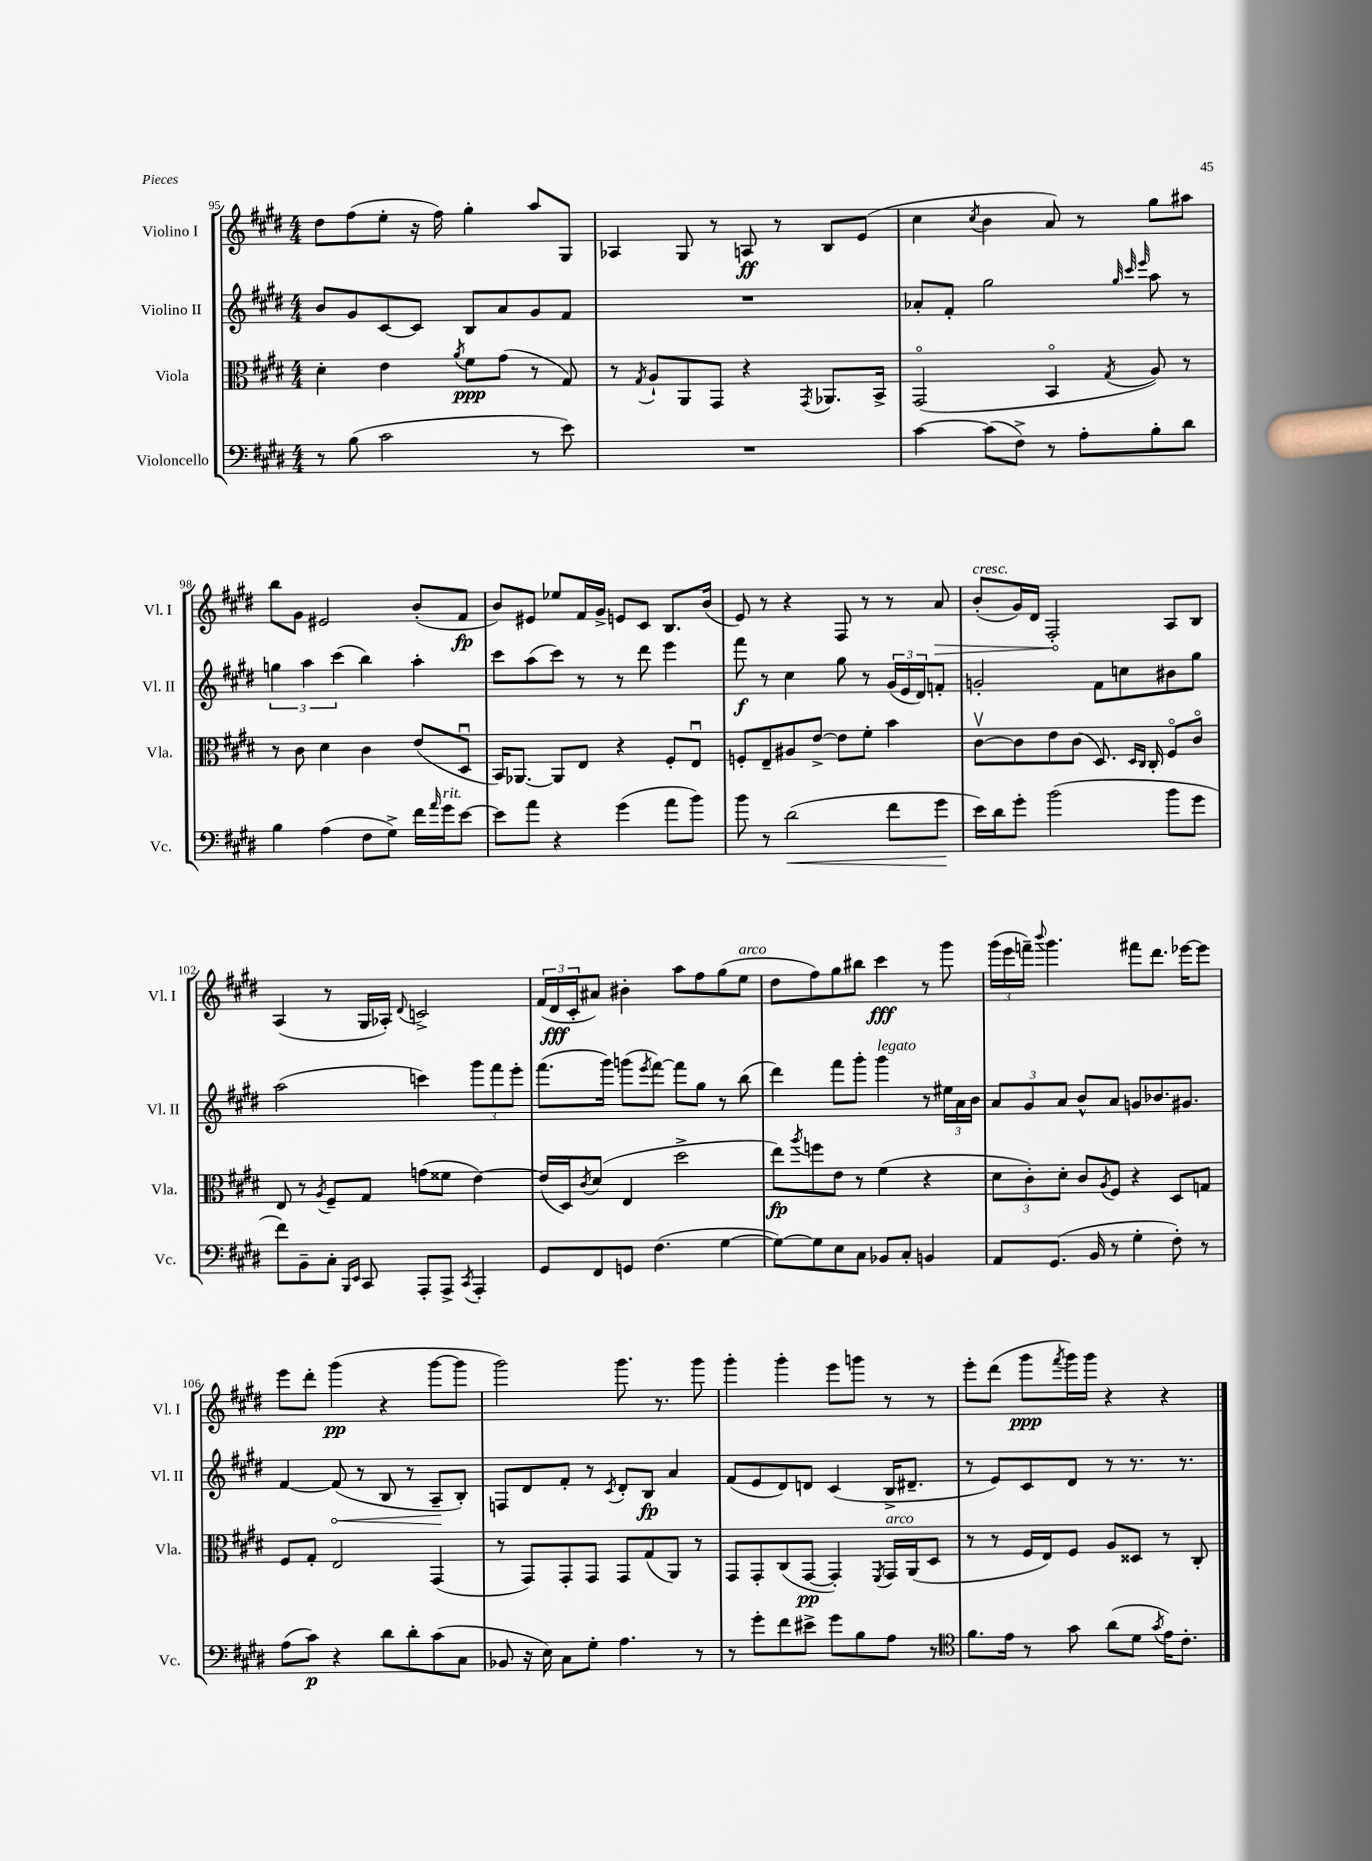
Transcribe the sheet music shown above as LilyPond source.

<<
\new StaffGroup <<
\new Staff = "s0" \with { instrumentName = "Violino I" shortInstrumentName = "Vl. I" } {
    \clef treble \key e \major \numericTimeSignature \time 4/4
    dis''8 fis''8( e''8-. r16 fis''16) gis''4-. a''8 gis8 |
    aes4 gis8 r8 a8\ff r8 b8 e'8( |
    cis''4 \acciaccatura { cis''8 } b'4 a'8) r8 gis''8 ais''8 |
    b''8 gis'8 eis'2 b'8-.( fis'8\fp |
    b'8) eis'8 ees''8 fis'16 gis'16-> e'8 cis'8 b8. b'16( |
    e'8) r8 r4 fis8 r8 r8 \once \override Hairpin.circled-tip = ##t a'8\> |
    b'8-.^\markup { \italic "cresc." }( gis'16) dis'16 fis2-.\! a8 b8 |
    a4( r8 gis16 aes16-.) \appoggiatura { dis'8 } c'2-> |
    \tuplet 3/2 { fis'16( dis'16\fff cis'16-. } ais'8) bis'4-. a''8 fis''8 gis''8( e''8^\markup { \italic "arco" } |
    dis''8 fis''8) gis''8 bis''8 cis'''4\fff r8 gis'''8 |
    \tuplet 3/2 { gis'''16( e'''16 f'''16--) } \appoggiatura { b'''8 } gis'''4. fis'''8 dis'''8. ees'''16~ ees'''8 |
    e'''8 dis'''8-. gis'''4\pp( r4 gis'''8~ gis'''8 |
    gis'''2) gis'''8. r8. gis'''8 |
    gis'''4-. gis'''4-. e'''8 g'''8 r8 r8 |
    e'''8-. dis'''8( gis'''8\ppp \acciaccatura { fis'''8 } gis'''16) gis'''16 r4 r4 \bar "|." |
}
\new Staff = "s1" \with { instrumentName = "Violino II" shortInstrumentName = "Vl. II" } {
    \clef treble \key e \major \numericTimeSignature \time 4/4
    b'8 gis'8 cis'8~ cis'8 b8 a'8 gis'8 fis'8 |
    R1 |
    aes'8-. fis'8-. gis''2 \grace { gis''32 cis'''32 e'''32 } a''8 r8 |
    \tuplet 3/2 { g''4 a''4 cis'''4( } b''4) a''4-. |
    cis'''8 a''8( cis'''8) r8 r8 dis'''8 e'''4 |
    fis'''8\f r8 cis''4 gis''8 r8 \tuplet 3/2 { gis'16( e'16 dis'16) } f'8-. |
    g'2-. fis'8 c''8 bis'8 gis''8 |
    a''2( c'''4) \tuplet 3/2 { gis'''8 fis'''8 e'''8-. } |
    fis'''8.( gis'''16) g'''8( \acciaccatura { e'''8 } fis'''8~) fis'''8 gis''8 r8 b''8( |
    dis'''4) fis'''8 gis'''8-. gis'''4^\markup { \italic "legato" } r8 \tuplet 3/2 { eis''16 a'16 b'16 } |
    \tuplet 3/2 { a'8 gis'8 a'8 } b'8-^ a'8 g'8 bes'8. gis'8. |
    fis'4~ \once \override Hairpin.circled-tip = ##t fis'8\<( r8 b8 r8 a8--\! b8-.) |
    f8 dis'8 fis'8-. r8 \acciaccatura { cis'8 } dis'8-. b8\fp a'4 |
    fis'8( e'8 dis'8) d'8 cis'4( b16-> dis'8.-- |
    r8 e'8) cis'8 dis'8 r8 r8. r8. \bar "|." |
}
\new Staff = "s2" \with { instrumentName = "Viola" shortInstrumentName = "Vla." } {
    \clef alto \key e \major \numericTimeSignature \time 4/4
    dis'4-. e'4 \acciaccatura { a'8 } fis'8\ppp gis'8( r8 gis8) |
    r8 \acciaccatura { gis8 } a8-! a,8 gis,8 r4 \acciaccatura { gis,8 } aes,8. b,16-> |
    gis,2\flageolet( b,4\flageolet \acciaccatura { gis8 } a8) r8 |
    r8 cis'8 dis'4 cis'4 e'8( dis8\downbow |
    b,16) aes,8.~ aes,8 e8 r4 fis8-. e8\downbow |
    f8-. e8-- ais8 e'8~-> e'8 fis'8-. b'4 |
    cis'8~\upbow cis'8 e'8 cis'8( dis8.) \grace { dis16 cis16 } cis16-. fis8\flageolet cis'8\flageolet |
    e8 r8 \acciaccatura { a8 } fis8-- gis8 g'8( fisis'8 e'4~) |
    e'16( dis16) \acciaccatura { cis'8 } dis'8( e4 dis''2-> |
    e''8\fp) \acciaccatura { a''8 } f''8 e'8 r8 fis'4( r4 |
    \tuplet 3/2 { dis'8 cis'8-.) dis'8-. } cis'8 \acciaccatura { a8 } fis8 r4 dis8 g8 |
    fis8 gis8-. e2 gis,4( |
    r8 gis,8) gis,8-. gis,8 gis,8 gis8( a,8) r8 |
    gis,8 gis,8-. cis8( gis,8~\pp gis,4-.) \acciaccatura { fis,8 } gis,16^\markup { \italic "arco" } a,16( dis8 |
    r8 r8 fis16 e16) fis8 a8 disis8 r8 cis8-. \bar "|." |
}
\new Staff = "s3" \with { instrumentName = "Violoncello" shortInstrumentName = "Vc." } {
    \clef bass \key e \major \numericTimeSignature \time 4/4
    r8 b8( cis'2 r8 e'8) |
    R1 |
    cis'4~ cis'8( fis8->) r8 a8-. b8-. dis'8 |
    b4 a4( fis8 gis8->) fis'16 \grace { a'16 } gis'16^\markup { \italic "rit." } e'8~ |
    e'8 a'8 r4 gis'4( a'8 b'8) |
    b'8 r8 dis'2\<( fis'8 gis'8\! |
    e'16) dis'16 gis'8-. b'2( b'8 gis'8 |
    fis'8) b,8-- cis8-. \grace { b,,16 e,16 } cis,8 a,,8-. a,,8-> \acciaccatura { cis,8 } a,,4-. |
    gis,8 fis,8 g,8 fis4.( gis4~ |
    gis8~) gis8 e8 cis8 bes,8 cis8-. b,4 |
    a,8 gis,8.( b,16 r8 gis4-. fis8-.) r8 |
    a8( cis'8\p) r4 dis'8 dis'8-. cis'8( cis8 |
    bes,8 r16 e16) cis8 gis8-. a4. r8 |
    r8 gis'8-. fis'8 eis'8-> gis'8 b8 a8 r8 |
    \clef tenor fis'8. e'16 r8 gis'8 a'8( dis'8 \acciaccatura { gis'8 } e'16) cis'8.-. \bar "|." |
}
>>
>>
\layout { \context { \Score currentBarNumber = #95 } }
